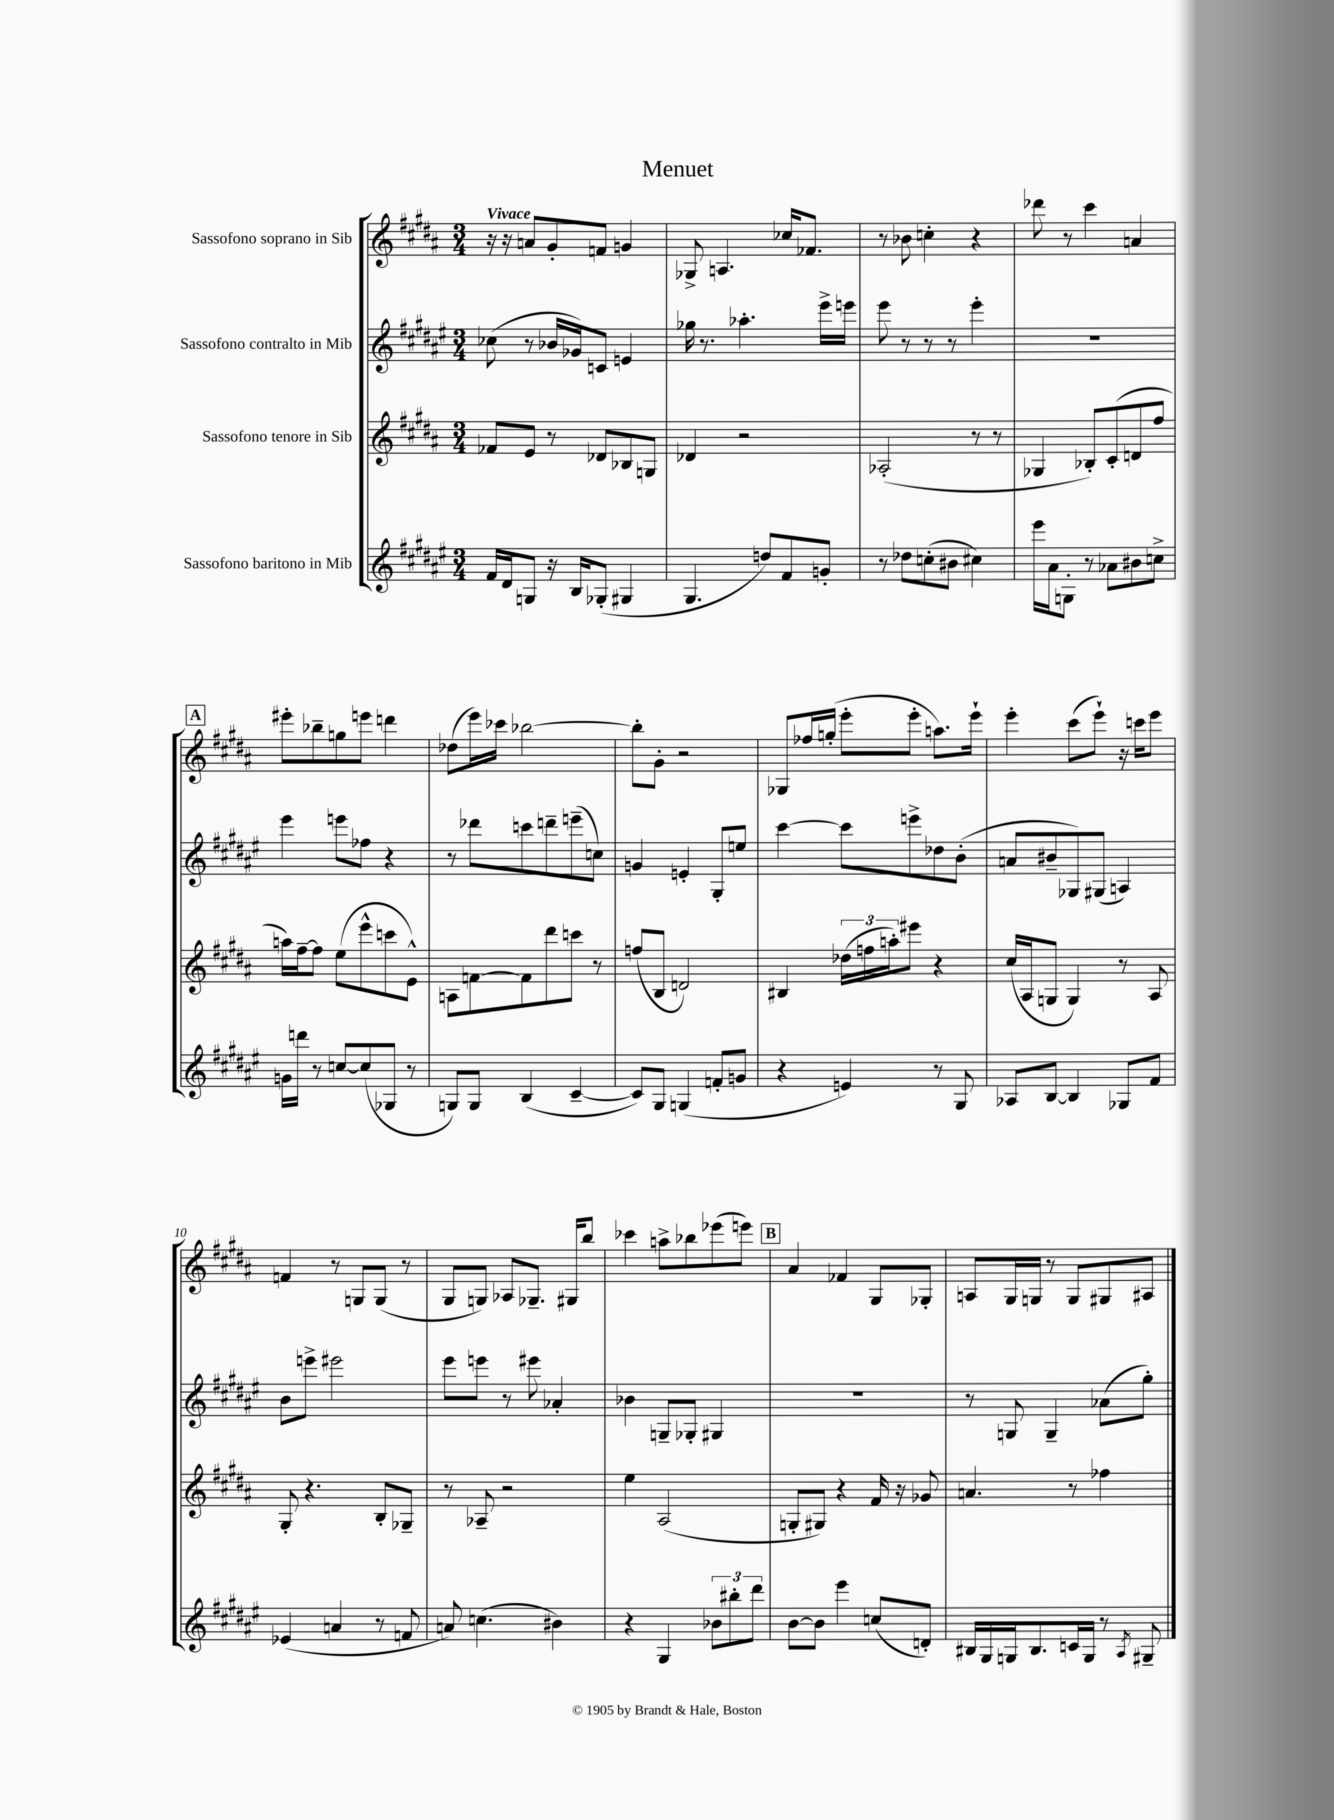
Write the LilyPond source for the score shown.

\header { title = "Menuet" }
<<
\new StaffGroup <<
\new Staff = "s0" \with { instrumentName = "Sassofono soprano in Sib" } {
    \clef treble \key b \major \numericTimeSignature \time 3/4 \tempo "Vivace"
    r16 r16 a'8 gis'8-. f'8 g'4 |
    ges8-> a4. ces''16 fes'8. |
    r8 bes'8 c''4-. r4 |
    des'''8 r8 cis'''4 a'4 |
    \mark \markup { \box "A" } eis'''8-. bes''8-- g''8 e'''8 d'''4 |
    des''8( e'''16) ces'''16 bes''2~ |
    bes''8-. gis'8-. r2 |
    ges8 fes''16 g''16-.( e'''8-. e'''8-. a''8.) e'''16-! |
    e'''4-. cis'''8( e'''8-!) r16 c'''16 e'''8 |
    f'4 r8 g8 g8( r8 |
    gis8 g8) aes8 ges8.-- gis16 b''8 |
    ces'''4 a''8-> bes''8 ees'''8( e'''8) |
    \mark \markup { \box "B" } ais'4 fes'4 gis8 ges8-. |
    a8 gis16 g16 r8 g8 gis8 ais8 \bar "|." |
}
\new Staff = "s1" \with { instrumentName = "Sassofono contralto in Mib" } {
    \clef treble \key fis \major \numericTimeSignature \time 3/4
    ces''8( r8 bes'16 ges'16) c'8 e'4 |
    ges''16 r8. aes''4.-. eis'''16-> e'''16 |
    eis'''8 r8 r8 r8 eis'''4-. |
    R2. |
    \mark \markup { \box "A" } eis'''4 e'''8 fes''8 r4 |
    r8 des'''8 c'''8 d'''8-- e'''8--( c''8) |
    g'4 e'4-. gis8-. e''8 |
    cis'''4~ cis'''8 e'''8-> des''8 b'8-.( |
    a'8 bis'8-- ges8) gis8( a4) |
    b'8 e'''8-> eis'''2 |
    eis'''8 e'''8 r8 eis'''8 aes'4-. |
    bes'4 g8-- ges8-. gis4 |
    \mark \markup { \box "B" } R2. |
    r8 g8 g4-- aes'8( gis''8-.) \bar "|." |
}
\new Staff = "s2" \with { instrumentName = "Sassofono tenore in Sib" } {
    \clef treble \key b \major \numericTimeSignature \time 3/4
    fes'8 e'8 r8 des'8 bes8 g8 |
    des'4 r2 |
    aes2-.( r8 r8 |
    ges4 bes8-.) cis'8-.( d'8 fis''8 |
    \mark \markup { \box "A" } a''16) fis''16~-- fis''8 e''8( e'''8-^ c'''8 e'8-^) |
    a8 f'8~ f'8 dis'''8 c'''8 r8 |
    f''8( b8 d'2) |
    bis4 \tuplet 3/2 { des''16( f''16 a''16-.) } eis'''8 r4 |
    cis''16( ais16 g8 g4) r8 ais8 |
    gis8-. r4. b8-. ges8-- |
    r8 aes8-- r2 |
    e''4 ais2( |
    \mark \markup { \box "B" } g8-. gis8) r4 fis'16 r16 ges'8 |
    a'4. r8 fes''4 \bar "|." |
}
\new Staff = "s3" \with { instrumentName = "Sassofono baritono in Mib" } {
    \clef treble \key fis \major \numericTimeSignature \time 3/4
    fis'16 dis'16 g8 r16 b16 ges8-.( gis4 |
    gis4. d''8) fis'8 g'8-. |
    r8 des''8 c''8-.( bis'8 cis''4) |
    eis'''16 ais'16 g8-. r8 aes'8 bis'8 c''8-> |
    \mark \markup { \box "A" } g'16 d'''16 r8 c''8~ c''8( ges8 r8 |
    g8) g8 b4( cis'4~-- |
    cis'8) gis8 g4( f'8-. g'8 |
    r4 e'4) r8 gis8 |
    aes8 b8~ b4 ges8 fis'8 |
    ees'4( a'4 r8 f'8 |
    a'8) c''4.( bis'4) |
    r4 gis4 \tuplet 3/2 { bes'8 bis''8-. dis'''8 } |
    \mark \markup { \box "B" } b'8~ b'8 eis'''4 c''8( d'8-.) |
    bis16 gis16 g16 bis8. c'16 g16 r8 \acciaccatura { ais8 } gis8-- \bar "|." |
}
>>
>>
